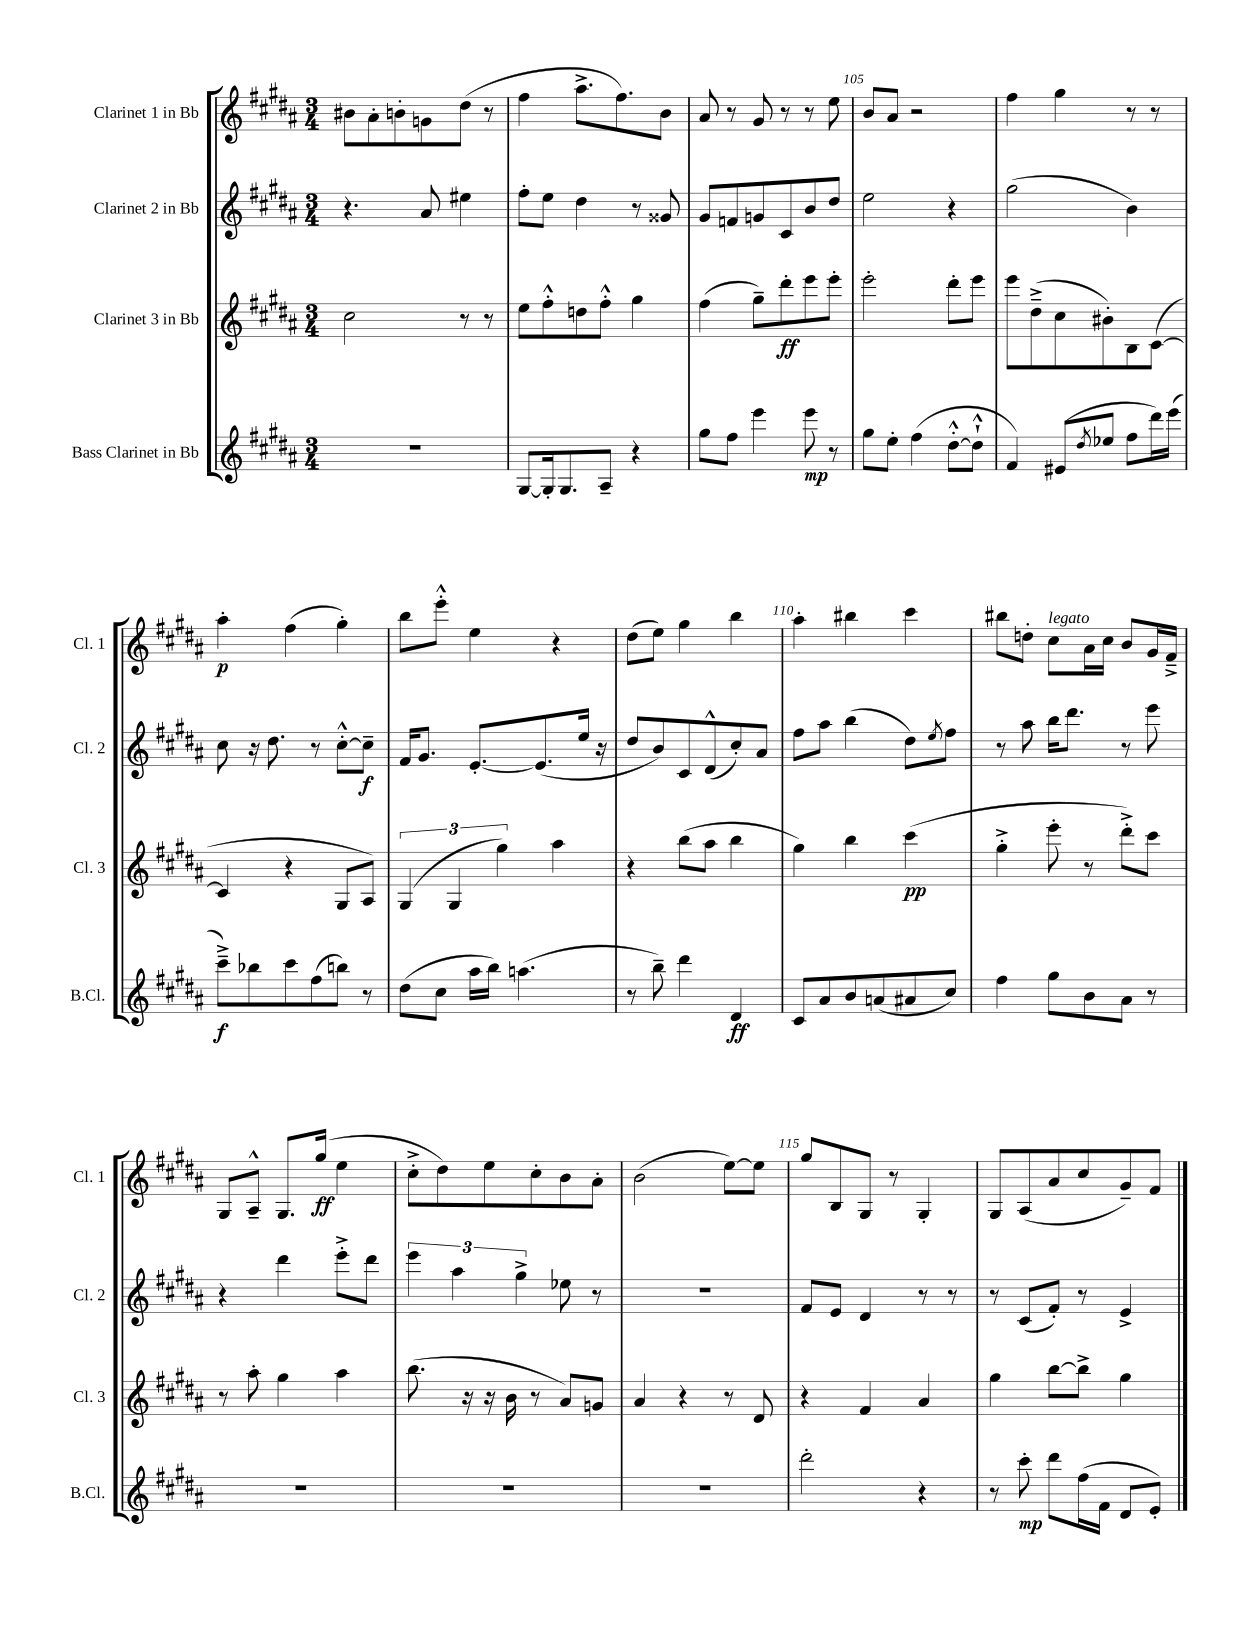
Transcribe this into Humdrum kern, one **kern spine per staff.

**kern	**kern	**kern	**kern
*staff4	*staff3	*staff2	*staff1
*clefG2	*clefG2	*clefG2	*clefG2
*k[f#c#g#d#a#]	*k[f#c#g#d#a#]	*k[f#c#g#d#a#]	*k[f#c#g#d#a#]
*M3/4	*M3/4	*M3/4	*M3/4
2.r	2cc#	4.r	8b#
.	.	.	8a#'
.	.	.	8b'
.	.	8a#	8g
.	8r	4ee#	(8dd#
.	8r	.	8r
=	=	=	=
[8G#	8ee	8ff#'	4ff#
16G#']	8ff#'^^	8ee	.
8.G#	.	.	.
.	8dd	4dd#	8.aa#^
8A#~	8ff#'^^	.	.
.	.	.	8.ff#)
4r	4gg#	8r	.
.	.	8g##	8b
=	=	=	=
8gg#	(4ff#	8g#	8a#
8ff#	.	8f	8r
4eee	8gg#~)	8g	8g#
.	8ddd#'	8c#	8r
8eee	8eee	8b	8r
8r	8eee'	8dd#	8ee
=	=	=	=
8gg#	2eee'	2ee	8b
8ee'	.	.	8a#
(4ff#	.	.	2r
[8dd#'^^	8ddd#'	4r	.
8dd#`^^]	8eee	.	.
=	=	=	=
4f#)	8eee	(2gg#	4ff#
.	(8dd#~^	.	.
(8e#	8cc#	.	4gg#
8qdd#	.	.	.
8ee-	8b#')	.	.
8ff#	8B	4b)	8r
16ddd#)	([8c#	.	8r
(16eee	.	.	.
=	=	=	=
8ccc#~^)	4c#]	8cc#	4aa#'
8bb-	.	16r	.
.	.	8.dd#	.
8ccc#	4r	.	(4ff#
(8ff#	.	8r	.
8bb)	8G#	[8cc#'^^	4gg#')
8r	8A#)	8cc#~]	.
=	=	=	=
(8dd#	(6G#	16f#	8bb
.	.	8.g#	.
8cc#	.	.	8eee'^^
.	6G#	.	.
16aa#	.	[8.e'	4ee
16bb)	.	.	.
.	6gg#)	.	.
(4.aa	.	.	.
.	.	(8.e]	.
.	4aa#	.	4r
.	.	16ee	.
.	.	16r	.
=	=	=	=
8r	4r	8dd#	(8dd#
8bb~)	.	8b)	8ee)
4ddd#	(8bb	8c#	4gg#
.	8aa#	(8d#^^	.
4d#	4bb	8cc#')	4bb
.	.	8a#	.
=	=	=	=
8c#	4gg#)	8ff#	4aa#'
8a#	.	8aa#	.
8b	4bb	(4bb	4bb#
(8a	.	.	.
8a#	(4ccc#	8dd#)	4ccc#
.	.	8qee	.
8cc#)	.	8ff#	.
=	=	=	=
4ff#	4gg#'^	8r	8bb#
.	.	8aa#	8dd'
8gg#	8eee'	16bb	8cc#
.	.	8.ddd#	.
8b	8r	.	16a#
.	.	.	16cc#
8a#	8ddd#'^)	8r	8b
8r	8ccc#	8eee	16g#
.	.	.	16f#~^
=	=	=	=
2.r	8r	4r	8G#
.	8aa#'	.	8A#~^^
.	4gg#	4ddd#	8.G#
.	.	.	(16gg#
.	4aa#	8eee'^	4ee
.	.	8ddd#	.
=	=	=	=
2.r	(8.bb	6eee	8cc#'^
.	.	.	8dd#)
.	.	6aa#	.
.	16r	.	.
.	16r	.	8ee
.	16b	.	.
.	.	6gg#^	.
.	8r	.	8cc#'
.	8a#)	8ee-	8b
.	8g	8r	8a#'
=	=	=	=
2.r	4a#	2.r	(2b
.	4r	.	.
.	8r	.	[8ee)
.	8d#	.	8ee]
=	=	=	=
2ddd#'	4r	8f#	8gg#
.	.	8e	8B
.	4f#	4d#	8G#
.	.	.	8r
4r	4a#	8r	4G#'
.	.	8r	.
=	=	=	=
8r	4gg#	8r	8G#
8ccc#'	.	(8c#	(8A#
8ddd#	[8bb	8f#')	8a#
(16ff#	8bb^]	8r	8cc#
16f#	.	.	.
8d#	4gg#	4e^	8g#~)
8e')	.	.	8f#
==	==	==	==
*-	*-	*-	*-
